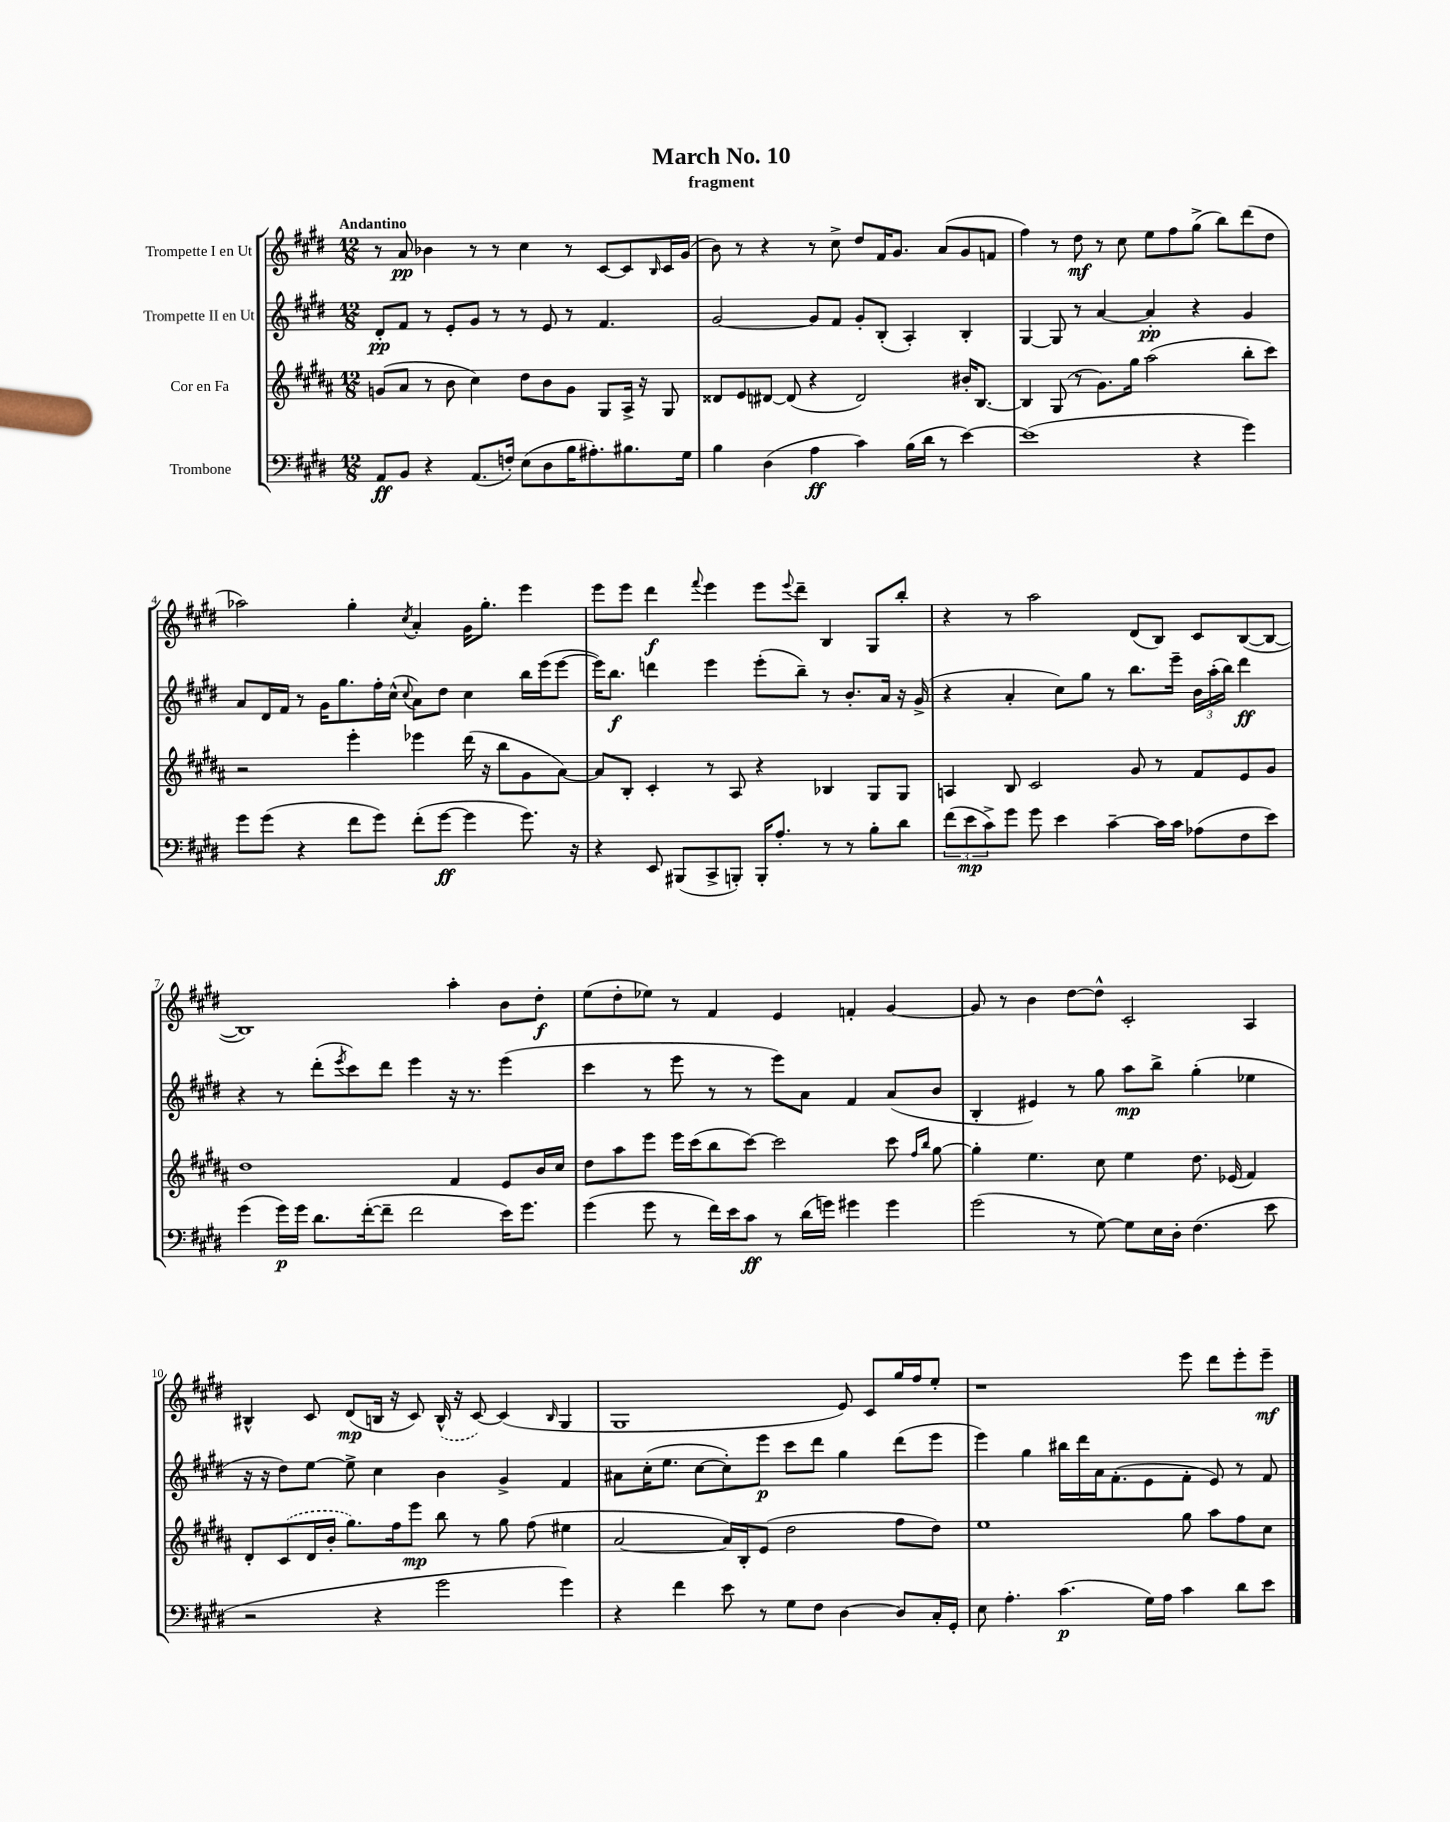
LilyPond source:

\header { title = "March No. 10" subtitle = "fragment" }
<<
\new StaffGroup <<
\new Staff = "s0" \with { instrumentName = "Trompette I en Ut" } {
    \clef treble \key e \major \numericTimeSignature \time 12/8 \tempo "Andantino"
    r8 a'8\pp bes'4 r8 r8 cis''4 r8 cis'8~ cis'8 \grace { b16 } cis'16 gis'16( |
    b'8) r8 r4 r8 cis''8-> dis''8 fis'16 gis'8. a'8( gis'8 f'8 |
    fis''4) r8 dis''8\mf r8 cis''8 e''8 fis''8 gis''8->( b''8) dis'''8( dis''8 |
    aes''2) gis''4-. \acciaccatura { cis''8 } a'4-. gis'16 gis''8.-. e'''4 |
    e'''8 e'''8 dis'''4\f \appoggiatura { fis'''8 } e'''4 e'''8 \appoggiatura { e'''8 } dis'''8-- b4 gis8 b''8-. |
    r4 r8 a''2 dis'8( b8) cis'8 b8~( b8~ |
    b1) a''4-. b'8 dis''8-.\f |
    e''8( dis''8-. ees''8) r8 fis'4 e'4 f'4-. gis'4~ |
    gis'8 r8 b'4 dis''8~ dis''8-^ cis'2-. a4 |
    bis4-^ cis'8 dis'8\mp( b16 r16 cis'8) \once \slurDashed b16-^( r16 cis'8~) cis'4( \grace { b16 } gis4 |
    gis1 e'8) cis'8 gis''16 fis''16 e''8-. |
    r1 e'''8 dis'''8 e'''8-. e'''8--\mf \bar "|." |
}
\new Staff = "s1" \with { instrumentName = "Trompette II en Ut" } {
    \clef treble \key e \major \numericTimeSignature \time 12/8
    dis'8-.\pp fis'8 r8 e'8-. gis'8 r8 r8 e'8 r8 fis'4. |
    gis'2~ gis'8 fis'8 gis'8-. b8-.( a4-.) b4-. |
    gis4~ gis8 r8 a'4~ a'4-.\pp r4 gis'4 |
    a'8 dis'16 fis'16 r8 gis'16 gis''8. fis''16-. cis''16-^( \appoggiatura { cis''8 } a'8) dis''8 cis''4 b''16 e'''16( e'''8~ |
    e'''16) b''8.\f d'''4 e'''4 e'''8-.( b''8--) r8 b'8.-. a'16 r16 gis'16->( |
    r4 a'4-. cis''8) gis''8 r8 b''8. e'''16-- \tuplet 3/2 { b'16 a''16-.( b''16) } dis'''4\ff |
    r4 r8 dis'''8-.( \acciaccatura { e'''8 } cis'''8) dis'''8 e'''4 r16 r8. e'''4( |
    cis'''4 r8 e'''8 r8 r8 e'''8) a'8 fis'4 a'8( b'8 |
    b4-. eis'4) r8 gis''8 a''8\mp b''8-> gis''4-.( ees''4 |
    r16 r16 dis''8) e''8~ e''8-> cis''4 b'4 gis'4-> fis'4 |
    ais'8 cis''16-.( e''8. cis''8~ cis''8-.) e'''8\p cis'''8 dis'''8 gis''4 dis'''8( e'''8 |
    e'''4) gis''4 bis''16 dis'''16 a'16 fis'8.-.( e'8 fis'8-. e'8) r8 fis'8 \bar "|." |
}
\new Staff = "s2" \with { instrumentName = "Cor en Fa" } {
    \clef treble \key b \major \numericTimeSignature \time 12/8
    g'8( ais'8 r8 b'8 cis''4) dis''8 b'8 g'8 gis8 ais16-> r16 gis8 |
    disis'8 e'8 dis'8~ dis'8( r4 dis'2) bis'16-. b8.~ |
    b4 gis8( r8 gis'8.) gis''16 ais''2( b''8-. cis'''8) |
    r2 e'''4-. ees'''4 dis'''16( r16 b''8 gis'8 ais'8~) |
    ais'8 b8-. cis'4-. r8 ais8 r4 bes4 gis8 gis8 |
    a4 b8 cis'2 gis'8 r8 fis'8 e'8 gis'8 |
    dis''1 fis'4 e'8 b'16 cis''16 |
    dis''8 ais''8 e'''8 e'''16 cis'''16( b''8 cis'''8~) cis'''2 cis'''8 \grace { fis''16 b''16 } gis''8~ |
    gis''4-. e''4. cis''8 e''4 dis''8. ees'16( fis'4) |
    dis'8-. \once \slurDashed cis'8( dis'16 b'16-. gis''8.) fis''16 e'''8\mp b''8 r8 gis''8 fis''8( eis''4 |
    ais'2~ ais'16) b16-. e'8( dis''2 fis''8 dis''8) |
    e''1 gis''8 ais''8 fis''8 cis''8 \bar "|." |
}
\new Staff = "s3" \with { instrumentName = "Trombone" } {
    \clef bass \key e \major \numericTimeSignature \time 12/8
    a,8\ff b,8 r4 a,8.( f16-.) e8( dis8 b16 ais8.-.) bis8. gis16 |
    b4 dis4( a4\ff cis'4) b16( dis'16 r8 e'4~) |
    e'1( r4 gis'4) |
    gis'8 gis'8( r4 fis'8 gis'8) fis'8-.( gis'8~\ff gis'4 gis'8.) r16 |
    r4 e,8 bis,,8( cis,8-> b,,8-.) b,,16-. a8.-. r8 r8 b8-. dis'8 |
    \tuplet 3/2 { fis'8( e'8\mp cis'8->) } gis'8 gis'8 e'4 cis'4~-- cis'16 cis'16 aes8( fis8 e'8) |
    gis'4( gis'16\p) gis'16 dis'8. fis'16~-.( fis'8-- fis'2 e'16) gis'8. |
    gis'4( gis'8 r8 fis'16) e'16 cis'8\ff r8 dis'16( g'16) gis'4 gis'4 |
    gis'2( r8 gis8~) gis8 e16 dis16-. fis4.( e'8 |
    r2 r4 gis'2 gis'4) |
    r4 fis'4 e'8 r8 gis8 fis8 dis4~ dis8 cis16-. gis,16-. |
    e8 a4.-. cis'4.\p( gis16) a16 cis'4 dis'8 e'8 \bar "|." |
}
>>
>>
